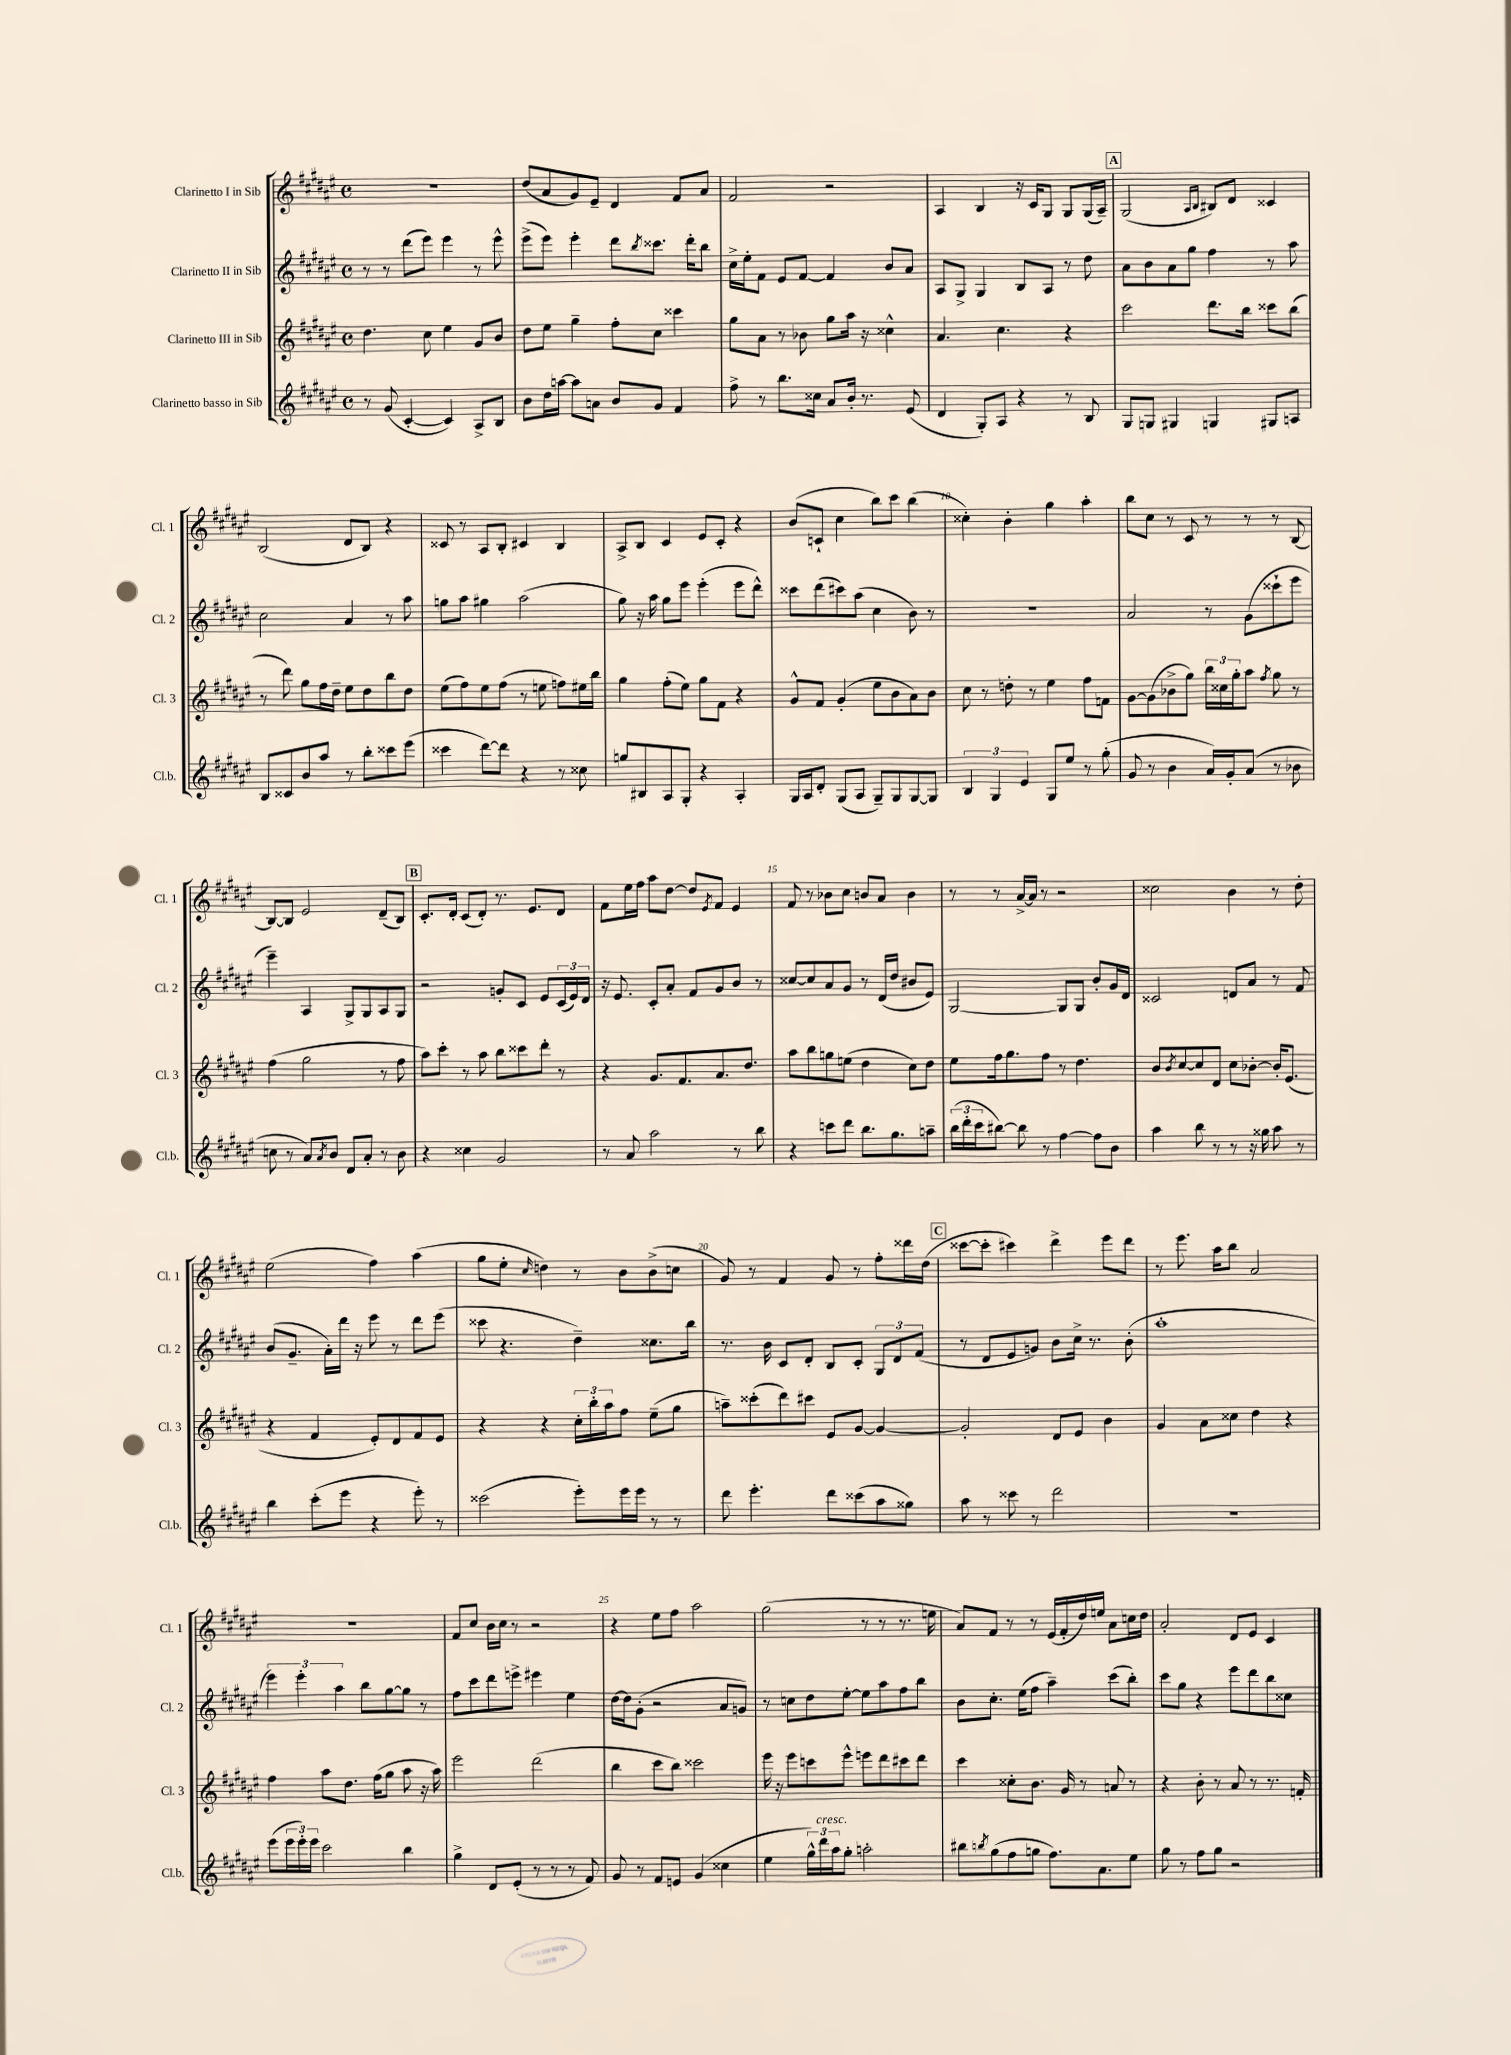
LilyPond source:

<<
\new StaffGroup <<
\new Staff = "s0" \with { instrumentName = "Clarinetto I in Sib" shortInstrumentName = "Cl. 1" } {
    \clef treble \key fis \major \defaultTimeSignature \time 4/4
    R1 |
    dis''8( ais'8 gis'8) eis'8-- dis'4 fis'8 ais'8 |
    fis'2 r2 |
    ais4 b4 r16 cis'16 gis8 gis8 gis16( ais16--) |
    \mark \markup { \box "A" } gis2( \grace { ais16 b16 } bis8) dis'8 cisis'4 |
    b2( dis'8 b8) r4 |
    cisis'8 r8 ais8 b8-. cis'4 b4 |
    ais8-> b8 cis'4 eis'8 cis'8-. r4 |
    b'8( c'8-! cis''4 b''8) cis'''8 b''4( |
    cisis''4-.) b'4-. gis''4 ais''4-. |
    b''8 cis''8 r8 cis'8 r8 r8 r8 b8~ |
    b8~ b8 eis'2 dis'8--( b8) |
    \mark \markup { \box "B" } cis'8.-. dis'16-. cis'8( dis'8-.) r8. eis'8. dis'8 |
    fis'8 eis''16 fis''16 ais''8 dis''8~ dis''8 \acciaccatura { eis'8 } fis'8 eis'4 |
    fis'8 r8 bes'8 cis''8 b'8 ais'8 b'4 |
    r8 r8 ais'16~-> ais'16 r8 r2 |
    cisis''2 b'4 r8 dis''8-. |
    eis''2( fis''4) ais''4( |
    gis''8 eis''8-. \grace { cis''16 } d''4) r8 b'8 b'8->( c''8 |
    gis'8) r8 fis'4 gis'8 r8 fis''8-. disis'''16 dis''16( |
    \mark \markup { \box "C" } cisis'''8~ cisis'''8-. cis'''4) dis'''4-> eis'''8 dis'''8 |
    r8 eis'''8. ais''16 b''8 ais'2 |
    R1 |
    fis'8 cis''8 b'16 cis''16 r8 r2 |
    r4 eis''8 fis''8 ais''2 |
    gis''2( r8 r8 r8. e''16 |
    ais'8) fis'8 r8 r8 eis'16( fis'16-. dis''16) e''16 ais'8 c''16 dis''16 |
    ais'2-. dis'8 eis'8 cis'4 \bar "|." |
}
\new Staff = "s1" \with { instrumentName = "Clarinetto II in Sib" shortInstrumentName = "Cl. 2" } {
    \clef treble \key fis \major \defaultTimeSignature \time 4/4
    r8 r8 dis'''8( eis'''8) eis'''4 r8 eis'''8-^ |
    eis'''8->( eis'''8) eis'''4-. dis'''8 \acciaccatura { b''8 } cisis'''8. dis'''16-. b''8 |
    cis''16-> eis''16-. fis'8 eis'8 fis'8~ fis'4 b'8 ais'8 |
    ais8 gis8-> gis4 b8 ais8 r8 dis''8 |
    \mark \markup { \box "A" } ais'8 b'8 ais'8 gis''8 fis''4 r8 ais''8 |
    cis''2 ais'4 r8 ais''8 |
    g''8 ais''8 gis''4 ais''2( |
    gis''8) r16 ais''16 gis''8 eis'''8 eis'''4-.( eis'''8 dis'''8-^) |
    cisis'''8 dis'''8( cis'''8) ais''8( cis''4 b'8) r8 |
    R1 |
    ais'2 r8 gis'8( cisis'''8-! eis'''8 |
    eis'''4--) ais4 gis8-> gis8 ais8 gis8 |
    \mark \markup { \box "B" } r2 g'8-. cis'8 eis'8 \tuplet 3/2 { cis'16( eis'16) dis'16 } |
    r16 eis'8. cis'8-. ais'8-. fis'8 gis'8 b'8 r8 |
    cisis''8~ cisis''8 ais'8 gis'8 r8 dis'16( dis''16 bis'8 eis'8) |
    gis2~ gis8 gis8 b'8-. gis'16 dis'16 |
    cisis'2 d'8 ais'8 r8 fis'8 |
    b'8( gis'8.-- ais'16-.) dis'''16 r16 eis'''8 r8 dis'''8 eis'''8( |
    cisis'''8 r4. dis''4--) cisis''8. b''16 |
    r8. b'16 cis'8 dis'8-. b8 cis'8-. \tuplet 3/2 { gis8 dis'8 fis'8( } |
    \mark \markup { \box "C" } r8 dis'8 eis'8 g'8) b'8 cis''16-> r8. b'8-.( |
    ais''1-. |
    \tuplet 3/2 { eis'''4) eis'''4-. ais''4 } b''8 gis''8~ gis''8 r8 |
    fis''8 cis'''8 dis'''8 e'''8-> eis'''4 eis''4 |
    dis''16~ dis''16 gis'8-.( r2 ais'8 g'8) |
    r8 c''8 dis''8 eis''8~-. eis''8 ais''8 fis''8 b''8 |
    b'8 cis''8.-. eis''16( fis''8 ais''4--) cis'''8( b''8-.) |
    cis'''8 gis''8 r4 eis'''8 dis'''8 b''8 cisis''8 \bar "|." |
}
\new Staff = "s2" \with { instrumentName = "Clarinetto III in Sib" shortInstrumentName = "Cl. 3" } {
    \clef treble \key fis \major \defaultTimeSignature \time 4/4
    dis''4. cis''8 eis''4 gis'8 b'8 |
    dis''8 eis''8 gis''4-- fis''8-. cis''8 cisis'''4 |
    gis''8 ais'8 r8 bes'8 gis''8 ais''16 r16 cisis''4-^ |
    ais'4. cis''4. r4 |
    \mark \markup { \box "A" } cis'''2 dis'''8. b''16 cisis'''8 b''8( |
    r8 dis'''8) gis''8 fis''16 dis''16-- eis''8 dis''8 b''8 dis''8 |
    eis''8( fis''8) eis''8 fis''8( r8 e''8 f''8) eis''16 b''16 |
    gis''4 fis''8-.( eis''8) gis''8 fis'8 r4 |
    gis'8-^ fis'8 gis'4-.( eis''8 b'8 ais'8) b'8 |
    cis''8 r8 d''8-. r8 eis''4 fis''8 f'8 |
    gis'8~ gis'8( bes'8-> gis''8) \tuplet 3/2 { b''16 cisis''16 gis''16-. } ais''8 \acciaccatura { fis''8 } gis''8 r8 |
    fis''4( gis''2 r8 fis''8 |
    \mark \markup { \box "B" } ais''8) cis'''8-. r8 ais''8 b''8 cisis'''8 dis'''8-. r8 |
    r4 gis'8. fis'8. ais'8. dis''8. |
    ais''8 b''8 g''8 e''8( dis''4 cis''8) dis''8 |
    eis''8 fis''16 gis''8. fis''8 r8 dis''4. |
    b'8 \acciaccatura { b'8 } cis''8~ cis''8 dis'8 cis''8 bes'8~-. bes'16-. eis'8.( |
    r4 fis'4 eis'8-.) dis'8 fis'8 eis'8 |
    r4 r4 \tuplet 3/2 { cis''16-. b''16-. ais''16 } fis''8 eis''8--( gis''8 |
    a''8--) cisis'''8-.( dis'''8) cis'''8 eis'8 gis'8~ gis'4~ |
    \mark \markup { \box "C" } gis'2-. dis'8 eis'8 b'4 |
    gis'4 ais'8 cisis''8 dis''4 r4 |
    fis''4 ais''8 dis''8. fis''16( gis''8 ais''8 r16 ais''16) |
    eis'''2 dis'''2( |
    b''4 cis'''8 b''8) cisis'''2 |
    eis'''16 r16 eis'''8 c'''8 eis'''8-^ e'''8 dis'''8 cis'''8 dis'''8 |
    cis'''4 cisis''8-. b'8. gis'16 r8 a'8 r8 |
    r4 b'8-. r8 ais'8 r8 r8. f'16-. \bar "|." |
}
\new Staff = "s3" \with { instrumentName = "Clarinetto basso in Sib" shortInstrumentName = "Cl.b." } {
    \clef treble \key fis \major \defaultTimeSignature \time 4/4
    r8 gis'8( cis'4~-. cis'4) ais8-> b8 |
    b'8 dis''16 a''16~ a''8 a'8 b'8 gis'8 fis'4 |
    fis''8-> r8 b''8. cisis''16 ais'8 b'16-. r8. eis'8( |
    dis'4 gis8-.) ais8 r4 r8 b8 |
    \mark \markup { \box "A" } gis8 g8 gis4 g4 gis8 a8 |
    b8 cisis'8 b'8 ais''8 r8 b''8-. cisis'''8 eis'''8( |
    cisis'''4 dis'''8~) dis'''8 r4 r8 cisis''8 |
    g''8 bis8 ais8 gis8-. r4 ais4-. |
    gis16 ais16 dis'8-. gis8( ais8 gis8--) gis8 gis8~ gis8 |
    \tuplet 3/2 { b4 gis4 eis'4 } gis8 eis''8 r8 gis''8-.( |
    gis'8 r8 b'4 ais'16) gis'16-. ais'8( r8 bes'8 |
    c''8 r8 ais'8) \acciaccatura { ais'8 } b'8 dis'8 ais'8-. r8 b'8 |
    \mark \markup { \box "B" } r4 cisis''4 gis'2 |
    r8 ais'8 ais''2 r8 b''8 |
    r4 c'''8 dis'''8 b''8. gis''8. a''8-- |
    \tuplet 3/2 { b''16( dis'''16-. cis'''16 } bis''8~) bis''8 r8 fis''4~ fis''8 b'8 |
    ais''4 b''8 r8 r8 r16 gisis''16 ais''8 r8 |
    b''4 cis'''8-.( eis'''8 r4 eis'''8-.) r8 |
    cisis'''2( eis'''8-.) eis'''16 eis'''16 r8 r8 |
    dis'''8 eis'''4.-. dis'''8 cisis'''8( ais''8 gisis''8) |
    \mark \markup { \box "C" } ais''8 r8 cisis'''8 r8 dis'''2 |
    r1 |
    eis'''8( \tuplet 3/2 { eis'''16 eis'''16-.) eis'''16 } cis'''2 b''4 |
    gis''4-> dis'8 eis'8-.( r8 r8 r8 fis'8) |
    gis'8 r8 fis'8 e'8 gis'4( cisis''4 |
    eis''4 \tuplet 3/2 { gis''16-^) dis'''16^\markup { \italic "cresc." } ais''16 } gis''8-. a''2-. |
    bis''8 \acciaccatura { b''8 } gis''8( fis''8 g''8 fis''8.) ais'8. eis''8 |
    gis''8 r8 fis''8 gis''8 r2 \bar "|." |
}
>>
>>
\layout { \context { \Score \override BarNumber.break-visibility = ##(#f #t #t) barNumberVisibility = #(every-nth-bar-number-visible 5) } }
